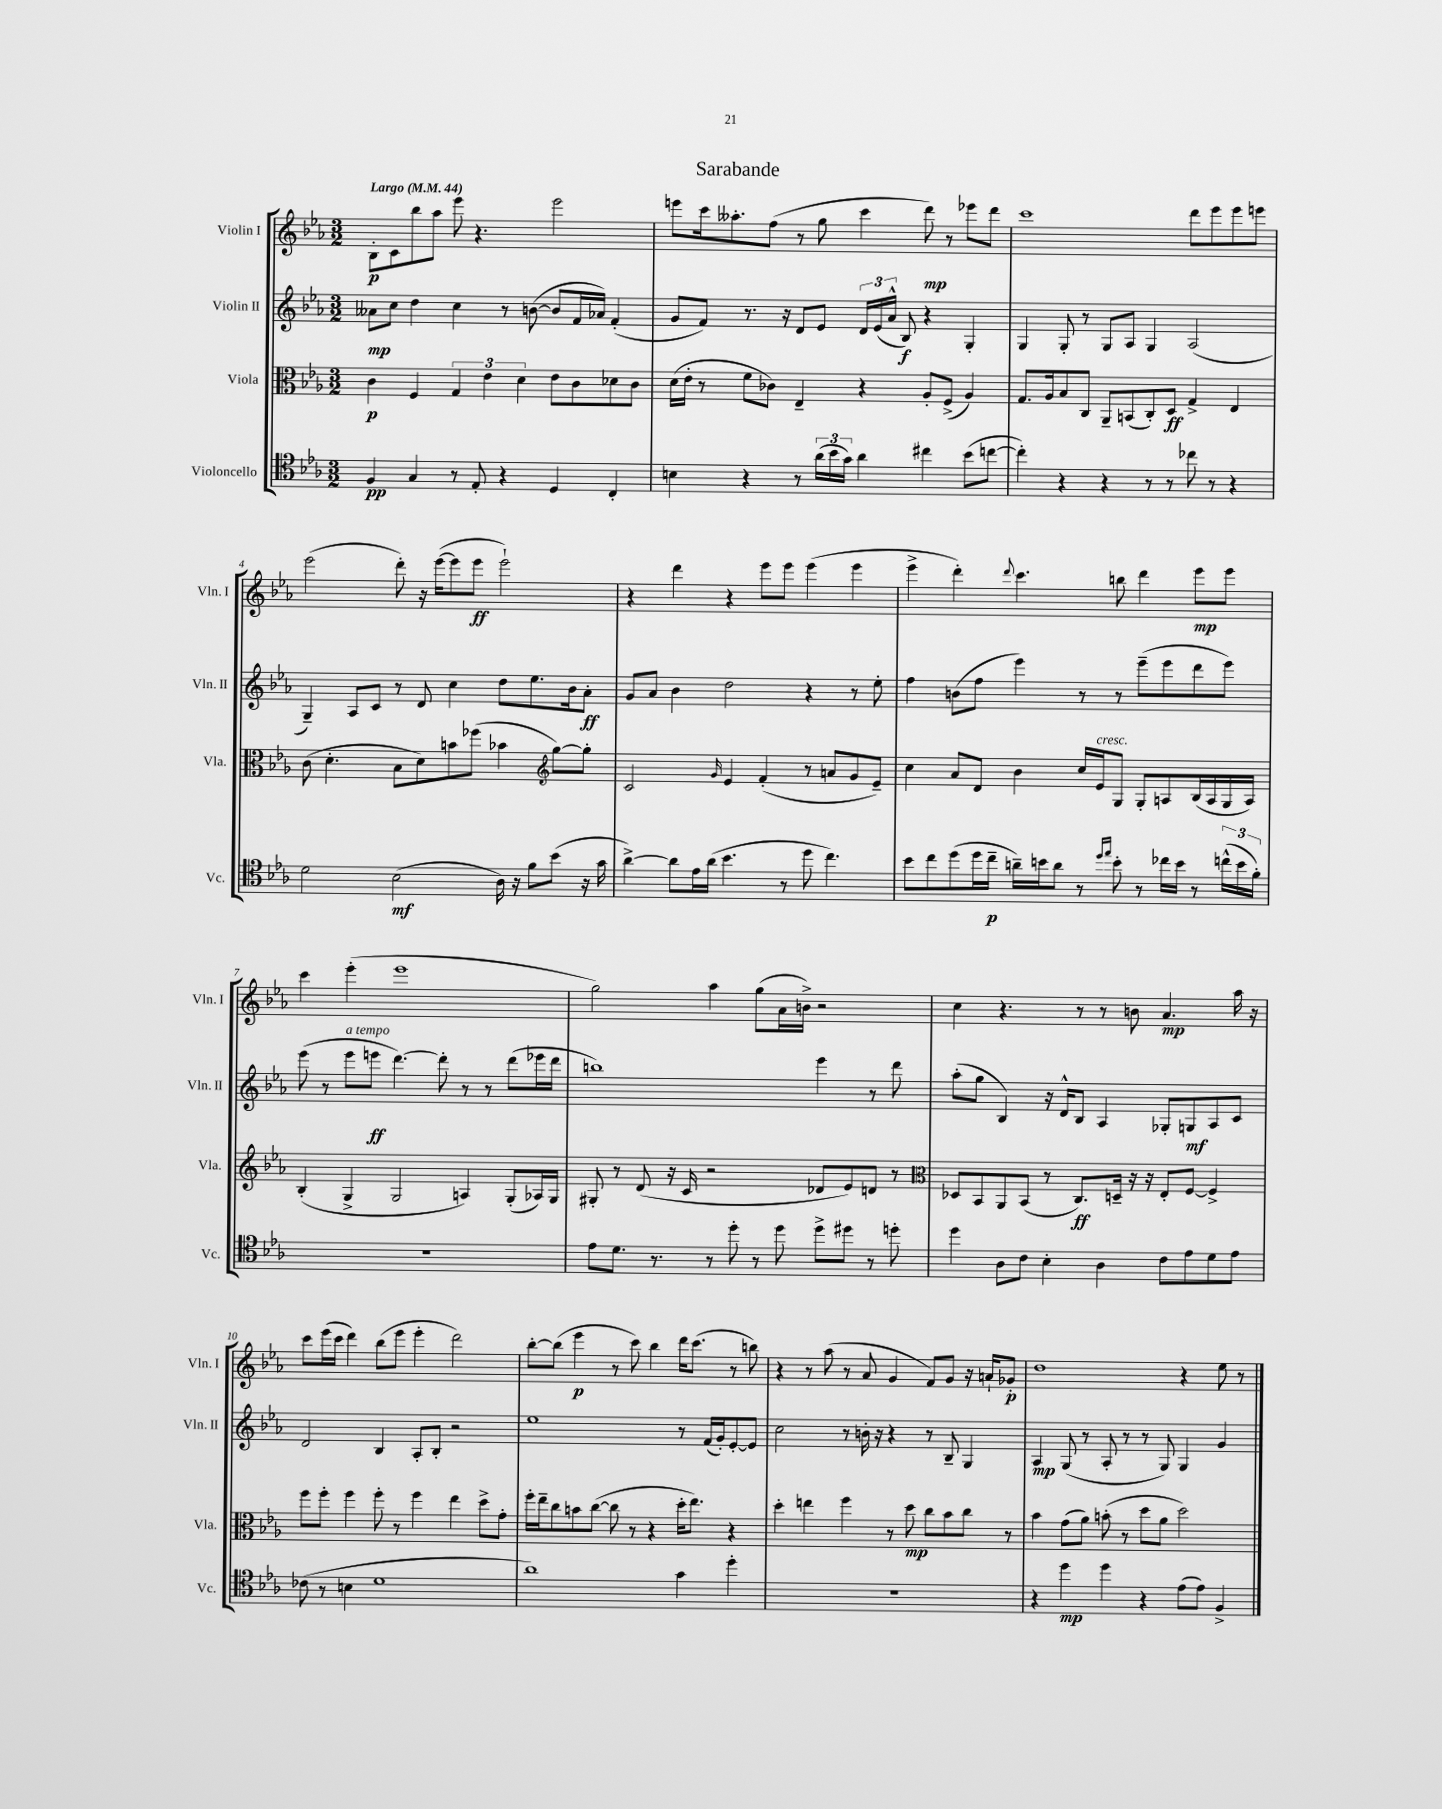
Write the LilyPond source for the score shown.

\header { title = "Sarabande" }
<<
\new StaffGroup <<
\new Staff = "s0" \with { instrumentName = "Violin I" shortInstrumentName = "Vln. I" } {
    \clef treble \key ees \major \numericTimeSignature \time 3/2 \tempo "Largo" 4 = 44
    \autoBeamOff bes8[-.\p c'8 bes''8 aes''8] ees'''8 r4. ees'''2 |
    e'''8[ c'''16 aeses''8.-. f''8]( r8 g''8 c'''4 d'''8\mp) r8 ees'''8[ d'''8] |
    c'''1 d'''8[ ees'''8 ees'''8 e'''8] |
    ees'''2( d'''8-.) r16 ees'''16[~( ees'''8 ees'''8]\ff ees'''2-!) |
    r4 d'''4 r4 ees'''8[ ees'''8] ees'''4( ees'''4 |
    ees'''4-> d'''4-.) \appoggiatura { d'''8 } c'''4. b''8 d'''4 ees'''8[\mp ees'''8] |
    c'''4 ees'''4-.( ees'''1 |
    g''2) aes''4 g''8[( aes'16 b'16]->) r2 |
    c''4 r4. r8 r8 b'8 aes'4.\mp aes''16 r16 |
    c'''8[ ees'''16( c'''16] d'''4) bes''8[( ees'''8] ees'''4-. d'''2) |
    bes''8[~-. bes''8]( ees'''4\p r8 c'''8) bes''4 d'''16[ c'''8.]( r8 b''8) |
    r4 r8 aes''8( r8 aes'8 g'4 f'8[) g'8] r16 a'16[-! ges'8]-.\p |
    d''1 r4 ees''8 r8 \bar "|." |
}
\new Staff = "s1" \with { instrumentName = "Violin II" shortInstrumentName = "Vln. II" } {
    \clef treble \key ees \major \numericTimeSignature \time 3/2
    \autoBeamOff aeses'8[\mp c''8] d''4 c''4 r8 b'8~( b'8[ f'16 aes'16]) f'4-.( |
    g'8[ f'8]) r8. r16 d'8[ ees'8] \tuplet 3/2 { d'16[ ees'16( aes'16]-^ } bes8\f) r4 g4-. |
    g4 g8-. r8 g8[ aes8] g4 aes2( |
    g4--) aes8[ c'8] r8 d'8 c''4 d''8[ ees''8. bes'16 aes'8]-.\ff |
    g'8[ aes'8] bes'4 d''2 r4 r8 ees''8-. |
    f''4 b'8[( f''8] ees'''4) r8 r8 ees'''8[--( ees'''8 d'''8 ees'''8]) |
    ees'''8( r8 ees'''8[^\markup { \italic "a tempo" } e'''8]\ff d'''4.~) d'''8-. r8 r8 d'''8[( ees'''16 d'''16] |
    b''1) ees'''4 r8 d'''8 |
    aes''8[-.( g''8] bes4) r16 d'16[-^ bes8] aes4 ges8[-. g8\mf aes8 c'8] |
    d'2 bes4 aes8[-. bes8]-. r2 |
    ees''1 r8 f'16[( g'16-.) ees'8~-. ees'8] |
    c''2 r8 b'16-. r16 r4 r8 bes8-- g4 |
    aes4\mp g8( r8 aes8-. r8 r8 g8) g4 g'4 \bar "|." |
}
\new Staff = "s2" \with { instrumentName = "Viola" shortInstrumentName = "Vla." } {
    \clef alto \key ees \major \numericTimeSignature \time 3/2
    \autoBeamOff c'4\p f4 \tuplet 3/2 { g4 ees'4 d'4 } ees'8[ c'8 des'8 c'8] |
    d'16[( ees'16]-. r8 f'8[ ces'8]) ees4-- r4 aes8[-. f8]->( aes4) |
    g8.[ aes16 bes8 c8] aes,8[-- b,8( c8-.) d8]\ff g4-> ees4 |
    c'8( d'4.-. bes8[ d'8) b'8 fes''8]( bes'4 \clef treble g''8[~) g''8]-. |
    c'2 \grace { g'16 } ees'4 f'4-.( r8 a'8[ g'8 ees'8]--) |
    c''4 aes'8[ d'8] bes'4 c''16[ ees'16^\markup { \italic "cresc." } g8] g8[-. a8 bes16( a16 g16 a16]) |
    bes4-.( g4-> g2 a4) g8[-.( aes16) g16] |
    gis8-. r8 d'8( r16 c'16 r2 des'8[ ees'8) d'8] r8 |
    \clef alto des8[ bes,8 aes,8 bes,8]( r8 c8.[\ff) d16]-- r16 r16 ees8[-. f8]~ f4-> |
    f''8[ f''8]-. f''4 f''8-. r8 f''4 ees''4 d''8[-> g'8]-. |
    f''16[-. ees''16-- c''8 b'8 c''8]~( c''8 r8 r4 d''16[-. ees''8.]) r4 |
    d''4-. e''4 f''4 r8 d''8\mp c''8[ bes'8 c''8] r8 |
    bes'4 g'8[( aes'8]) b'8-.( r8 d''8[ aes'8] d''2) \bar "|." |
}
\new Staff = "s3" \with { instrumentName = "Violoncello" shortInstrumentName = "Vc." } {
    \clef tenor \key ees \major \numericTimeSignature \time 3/2
    \autoBeamOff f4\pp g4 r8 ees8-. r4 d4 c4-. |
    b4 r4 r8 \tuplet 3/2 { aes'16[( bes'16 g'16]) } aes'4 cis''4 bes'8[( c''8]~ |
    c''4-.) r4 r4 r8 r8 ces''8 r8 r4 |
    d'2 bes2\mf( aes16) r16 f'8[ bes'8]( r16 g'16 |
    aes'4~->) aes'8[ ees'16 aes'16]( bes'4. r8 d''8 c''4.) |
    bes'8[ c''8 d''8( d''16 c''16]--\p a'16[--) b'16 a'8] r8 \grace { d''16[ ees''16] } b'8-. r8 ces''16[ b'16] r8 \tuplet 3/2 { c''16[-^( b'16 f'16]-.) } |
    R1. |
    ees'8[ d'8.] r8. r8 d''8-. r8 d''8 d''8[-> dis''8] r8 d''8-. |
    d''4 aes8[ c'8] bes4-. aes4 c'8[ ees'8 d'8 ees'8] |
    ces'8( r8 b4 d'1 |
    aes'1) g'4 d''4-. |
    R1. |
    r4 d''4\mp d''4 r4 ees'8[( ees'8]) f4-> \bar "|." |
}
>>
>>
